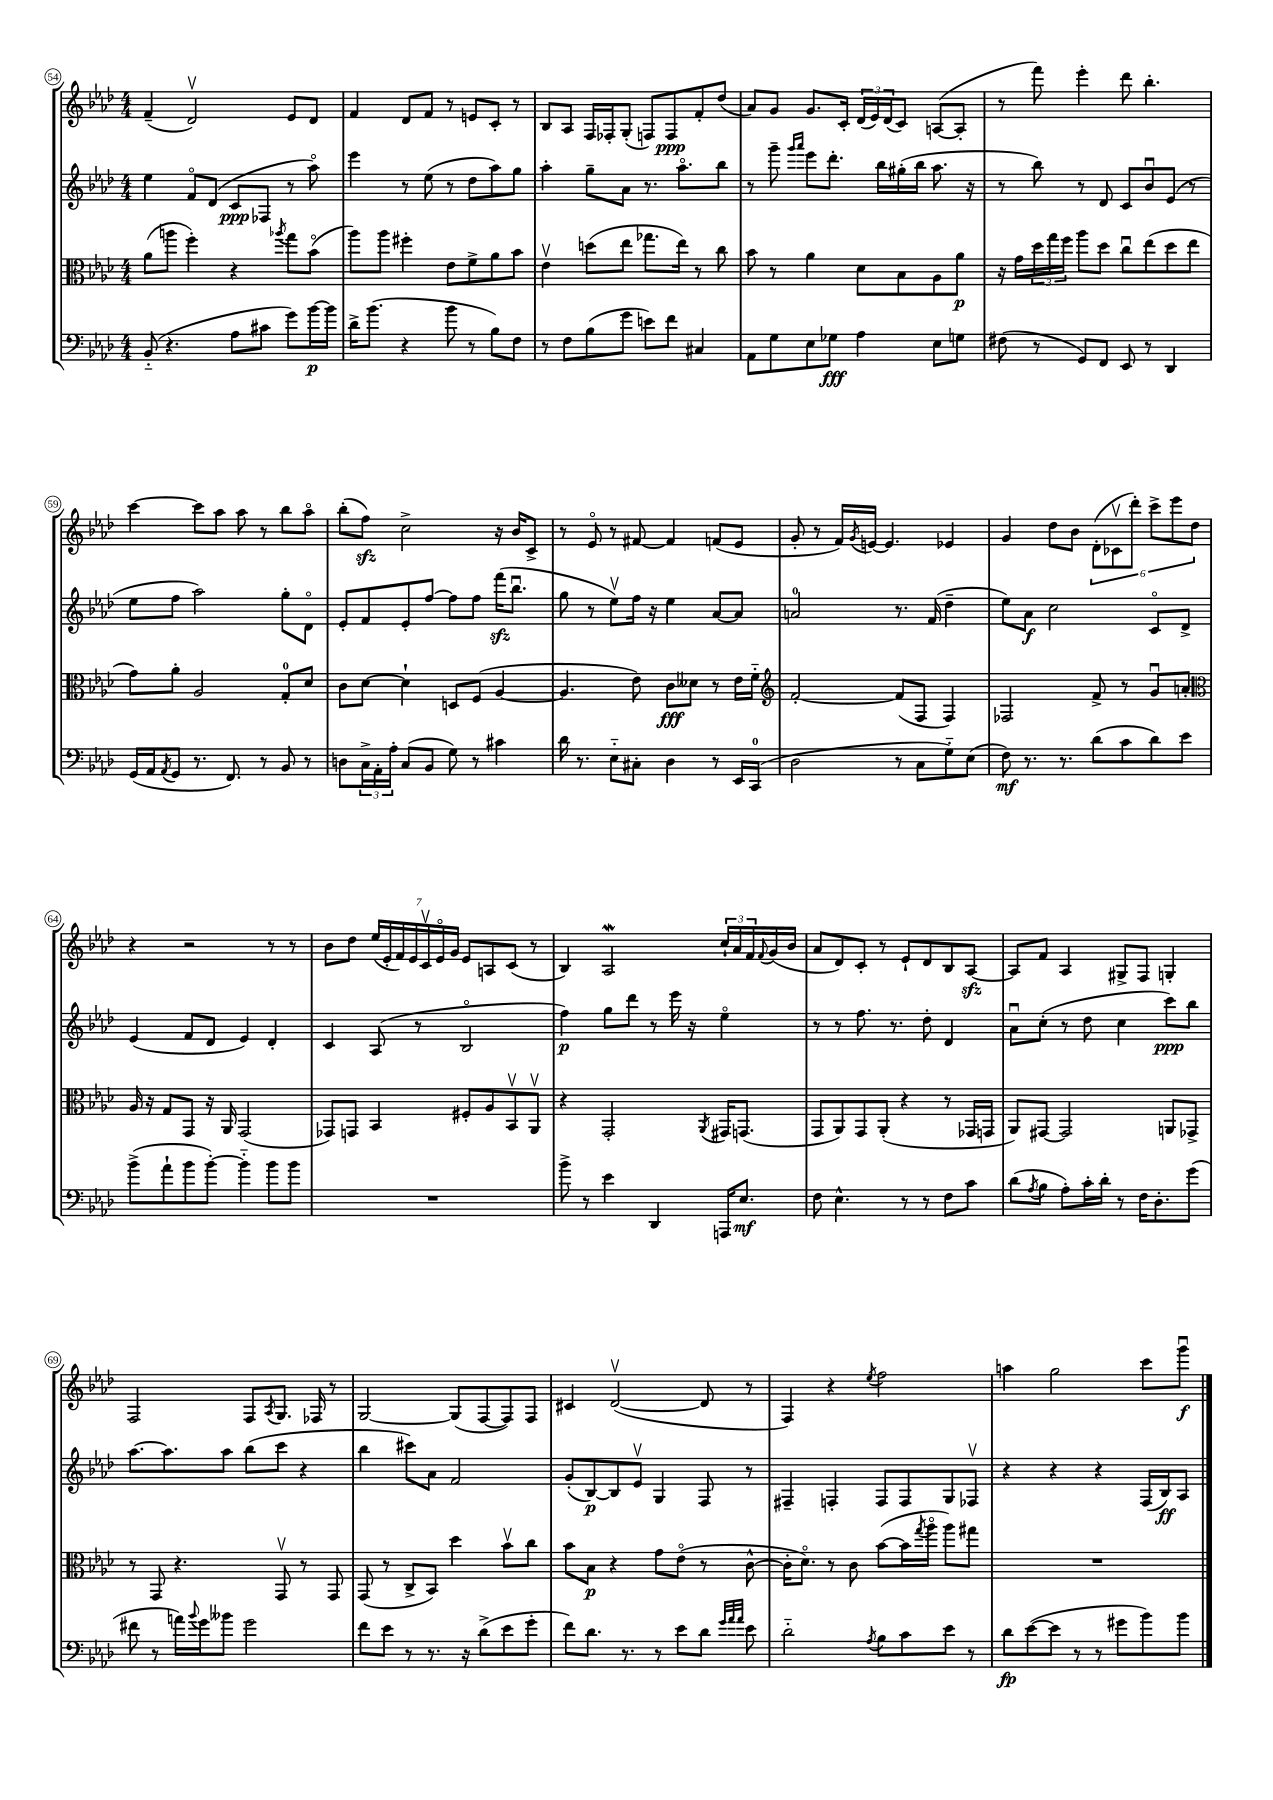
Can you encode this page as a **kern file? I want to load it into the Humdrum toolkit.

**kern	**dynam	**kern	**dynam	**kern	**dynam	**kern	**dynam
*part4	*part4	*part3	*part3	*part2	*part2	*part1	*part1
*staff4	*staff4	*staff3	*staff3	*staff2	*staff2	*staff1	*staff1
*clefF4	*	*clefC3	*	*clefG2	*	*clefG2	*
*k[b-e-a-d-]	*	*k[b-e-a-d-]	*	*k[b-e-a-d-]	*	*k[b-e-a-d-]	*
*M4/4	*	*M4/4	*	*M4/4	*	*M4/4	*
=54	=54	=54	=54	=54	=54	=54	=54
(8BB-/	.	(8a-\L	.	4ee-\	.	(4f~/	.
4.r	.	8aan\J	.	.	.	.	.
.	.	4ff'\)	.	8f/L	.	2d-v/)	.
.	.	.	.	(8d-/J	.	.	.
8A-\L	.	4r	.	8c/L	ppp	.	.
8c#X\J	.	.	.	8F-X/J	.	.	.
.	.	8qaa-X/	.	.	.	.	.
8g\L)	.	8gg\L	.	8r	.	8e-/L	.
[16b-\L	p	(8b-\J	.	8aa-\)	.	8d-/J	.
16b-\JJ]	.	.	.	.	.	.	.
=55	=55	=55	=55	=55	=55	=55	=55
16d-^\KL	.	8aa-\L)	.	4eee-\	.	4f/	.
(8.b-\J	.	.	.	.	.	.	.
.	.	8aa-\J	.	.	.	.	.
4r	.	4ff#X'\	.	8r	.	8d-/L	.
.	.	.	.	(8ee-\	.	8f/J	.
8b-\	.	8e-\L	.	8r	.	8r	.
8r	.	8f^\	.	8dd-\L	.	8en/L	.
8B-\L)	.	8a-\	.	8aa-\)	.	8c'/J	.
8F\J	.	8b-\J	.	8gg\J	.	8r	.
=56	=56	=56	=56	=56	=56	=56	=56
8r	.	4e-v\	.	4aa-'\	.	8B-/L	.
8F\L	.	.	.	.	.	8A-/J	.
(8B-\	.	(8ddn\L	.	8gg~\L	.	16F/LL	.
.	.	.	.	.	.	16F-X'/J	.
8g\J	.	8ee-\J	.	8a-\J	.	(8G'/J	.
8en\L)	.	8.gg-X\L	.	8.r	.	8Fn/L)	.
8f\J	.	.	.	.	.	8F/	ppp
.	.	16ee-\Jk)	.	8.aa-\L	.	.	.
4C#X/	.	8r	.	.	.	8f'/	.
.	.	8cc\	.	8bb-\J	.	(8dd-/J	.
=57	=57	=57	=57	=57	=57	=57	=57
8AA-\L	.	8b-\	.	8r	.	8a-/L)	.
8G\	.	8r	.	8ggg~\	.	8g/J	.
.	.	.	.	16qqggg/LL	.	.	.
.	.	.	.	16qqaaa-/JJ	.	.	.
8E-\	.	4a-\	.	8eee-\L	.	8.g/L	.
8G-X\J	fff	.	.	8.ddd-'\J	.	.	.
.	.	.	.	.	.	16c'/Jk	.
4A-\	.	8d-\L	.	.	.	(24d-/LL	.
.	.	.	.	.	.	24e-/)	.
.	.	.	.	16bb-\LL	.	.	.
.	.	.	.	.	.	(24d-/J	.
.	.	8B-\	.	(16gg#X'\	.	8c/J)	.
.	.	.	.	16bb-\JJ	.	.	.
8E-\L	.	8A-\	.	8.aa-\	.	([8An/L	.
8Gn\J	.	8a-\J	p	.	.	8A'/J]	.
.	.	.	.	16r	.	.	.
=58	=58	=58	=58	=58	=58	=58	=58
(8F#X\	.	16r	.	8r	.	8r	.
.	.	16g\LL	.	.	.	.	.
8r	.	24dd-\	.	8bb-\)	.	8fff\)	.
.	.	24gg\	.	.	.	.	.
.	.	24ff\JJ	.	.	.	.	.
8GG/L)	.	8aa-\L	.	8r	.	4eee-'\	.
8FF/J	.	8dd-\J	.	8d-/	.	.	.
8EE-/	.	8ccu\L	.	8c/L	.	8ddd-\	.
8r	.	(8ee-\	.	8b-u/	.	4.bb-'\	.
4DD-/	.	8dd-\	.	(8e-/J	.	.	.
.	.	8ee-\J	.	8r	.	.	.
!!LO:LB:g=z
=59	=59	=59	=59	=59	=59	=59	=59
(16GG/LL	.	8g\L)	.	8ee-\L	.	[4ccc\	.
16AA-/J	.	.	.	.	.	.	.
8qAA-/	.	.	.	.	.	.	.
8GG/J	.	8a-'\J	.	8ff\J	.	.	.
8.r	.	2A-/	.	2aa-\)	.	8ccc\L]	.
.	.	.	.	.	.	8aa-\J	.
8.FF/)	.	.	.	.	.	.	.
.	.	.	.	.	.	8aa-\	.
8r	.	.	.	.	.	8r	.
8BB-/	.	8G'/L	.	8gg'\L	.	8bb-\L	.
8r	.	8d-/J	.	8d-\J	.	8aa-\J	.
=60	=60	=60	=60	=60	=60	=60	=60
8Dn\L	.	8c\L	.	8e-'/L	.	(8bb-'\L	.
24C^\L	.	[8d-\J	.	8f/	.	8ffzz\J)	.
24AA-'\	.	.	.	.	.	.	.
24A-'\JJ	.	.	.	.	.	.	.
(8C/L	.	4d-`\]	.	8e-'/	.	2cc^\	.
8BB-/J	.	.	.	[8ff/J	.	.	.
8G\)	.	8Dn/L	.	8ff\L]	.	.	.
8r	.	(8F/J	.	8ff\J	.	.	.
4c#X\	.	[4A-/	.	(16fffzz\KL	.	16r	.
.	.	.	.	8.bb-u\J	.	16b-/KL	.
.	.	.	.	.	.	8c^/J	.
=61	=61	=61	=61	=61	=61	=61	=61
16d-\	.	4.A-/]	.	8gg\	.	8r	.
8.r	.	.	.	.	.	.	.
.	.	.	.	8r	.	8e-/	.
8E-\L	.	.	.	8ee-v\L)	.	8r	.
8C#X'\J	.	8e-\)	.	16ff\Jk	.	[8f#X/	.
.	.	.	.	16r	.	.	.
4D-\	.	8c\L	fff	4ee-\	.	4f#/]	.
.	.	8d--X\J	.	.	.	.	.
8r	.	8r	.	[8a-/L	.	(8fn/L	.
16EE-/LL	.	16e-\LL	.	8a-/J]	.	8e-/J	.
(16CC/JJ	.	16f\JJ	.	.	.	.	.
=62	=62	=62	=62	=62	=62	=62	=62
*	*	*clefG2	*	*	*	*	*
2D-\	.	[2f'/	.	2an/	.	8g'/	.
.	.	.	.	.	.	8r	.
.	.	.	.	.	.	16f/LL)	.
.	.	.	.	.	.	8qg/	.
.	.	.	.	.	.	[16en/JJ	.
.	.	.	.	.	.	4.e/]	.
8r	.	(8f/L]	.	8.r	.	.	.
8C\L	.	8F/J	.	.	.	.	.
.	.	.	.	(16f/	.	.	.
8G\)	.	4F/)	.	4dd-~\	.	4e-X/	.
(8E-\J	.	.	.	.	.	.	.
=63	=63	=63	=63	=63	=63	=63	=63
8F\)	mf	2F-X/	.	8ee-\L)	.	4g/	.
8.r	.	.	.	8a-\J	f	.	.
.	.	.	.	2cc\	.	8dd-\L	.
8.r	.	.	.	.	.	.	.
.	.	.	.	.	.	8b-\J	.
(8d-\L	.	8f^/	.	.	.	(12d-'\L	.
.	.	.	.	.	.	12c-Xv\	.
8c\	.	8r	.	.	.	.	.
.	.	.	.	.	.	12ddd-'\J)	.
8d-\)	.	8gu/L	.	8c/L	.	12ccc^\L	.
.	.	.	.	.	.	12eee-\	.
8e-\J	.	8an'/J	.	8d-^/J	.	.	.
.	.	.	.	.	.	12dd-\J	.
!!LO:LB:g=z
=64	=64	=64	=64	=64	=64	=64	=64
*	*	*clefC3	*	*	*	*	*
(8b-^\L	.	16A-/	.	(4e-/	.	4r	.
.	.	16r	.	.	.	.	.
8a-`\	.	8G/L	.	.	.	.	.
8b-\	.	8GG/J	.	8f/L	.	2r	.
[8b-'\J)	.	16r	.	8d-/J	.	.	.
.	.	16AA-/	.	.	.	.	.
4b-\]	.	(2GG/	.	4e-/)	.	.	.
8b-\L	.	.	.	4d-'/	.	8r	.
8b-\J	.	.	.	.	.	8r	.
=65	=65	=65	=65	=65	=65	=65	=65
1r	.	8GG-X/L)	.	4c/	.	8b-\L	.
.	.	8GGn/J	.	.	.	8dd-\J	.
.	.	4BB-/	.	(8A-/	.	(28ee-/LL	.
.	.	.	.	.	.	28e-'/	.
.	.	.	.	.	.	28f/)	.
.	.	.	.	.	.	28e-/	.
.	.	.	.	8r	.	.	.
.	.	.	.	.	.	28cv/	.
.	.	.	.	.	.	28e-/	.
.	.	.	.	.	.	28g/JJ	.
.	.	8F#X'/L	.	2B-/	.	8e-/L	.
.	.	8A-/	.	.	.	8An/	.
.	.	8BB-v/	.	.	.	(8c/J	.
.	.	8AA-v/J	.	.	.	8r	.
=66	=66	=66	=66	=66	=66	=66	=66
8b-^\	.	4r	.	4ff\)	p	4B-/)	.
8r	.	.	.	.	.	.	.
4e-\	.	2GG'/	.	8gg\L	.	2A-w/	.
.	.	.	.	8ddd-\J	.	.	.
4DD-/	.	.	.	8r	.	.	.
.	.	.	.	16eee-\	.	.	.
.	.	.	.	16r	.	.	.
.	.	8qAA-/	.	.	.	.	.
16AAAn/KL	.	16GG#X/KL	.	4ee-\	.	24cc`/LL	.
.	.	.	.	.	.	24a-/	.
8.E-/J	mf	(8.GGn/J	.	.	.	.	.
.	.	.	.	.	.	24f/	.
.	.	.	.	.	.	8qqf/	.
.	.	.	.	.	.	(16g/	.
.	.	.	.	.	.	16b-/JJ	.
=67	=67	=67	=67	=67	=67	=67	=67
8F\	.	8GG/L	.	8r	.	8a-/L	.
4.E-^^\	.	8AA-/)	.	8r	.	8d-/)	.
.	.	8GG/	.	8.ff\	.	8c'/J	.
.	.	(8AA-'/J	.	.	.	8r	.
.	.	.	.	8.r	.	.	.
8r	.	4r	.	.	.	8e-`/L	.
8r	.	.	.	8dd-'\	.	8d-/	.
8F\L	.	8r	.	4d-/	.	8B-/	.
8c\J	.	16GG-X/LL	.	.	.	[8A-zz/J	.
.	.	16GGn/JJ	.	.	.	.	.
=68	=68	=68	=68	=68	=68	=68	=68
(8d-\L	.	8AA-/L)	.	8a-u\L	.	8A-/L]	.
8qA-/	.	.	.	.	.	.	.
8B-\J	.	[8GG#X/J	.	(8cc'\J	.	8f/J	.
8A-'\L)	.	2GG#/]	.	8r	.	4A-/	.
16c'\L	.	.	.	8dd-\	.	.	.
16d-'\JJ	.	.	.	.	.	.	.
8r	.	.	.	4cc\	.	8G#X^/L	.
16F\KL	.	.	.	.	.	8F/J	.
8.D-'\	.	.	.	.	.	.	.
.	.	8AAn/L	.	8ccc\L)	ppp	4Gn'/	.
(8g\J	.	8GG-X^/J	.	8bb-\J	.	.	.
!!LO:LB:g=z
=69	=69	=69	=69	=69	=69	=69	=69
8f#X\	.	8r	.	[8.aa-\L	.	2F/	.
8r	.	8GG/	.	.	.	.	.
.	.	.	.	8.aa-\]	.	.	.
16an\LL)	.	4.r	.	.	.	.	.
8qqb-/	.	.	.	.	.	.	.
16g\J	.	.	.	.	.	.	.
8b--X\J	.	.	.	8aa-\J	.	.	.
2g\	.	.	.	(8bb-\L	.	8F/L	.
.	.	.	.	.	.	8qA-/	.
.	.	8GGv/	.	8ccc\J	.	8.G/J	.
.	.	8r	.	4r	.	.	.
.	.	.	.	.	.	16F-X/	.
.	.	8GG/	.	.	.	8r	.
=70	=70	=70	=70	=70	=70	=70	=70
8f\L	.	(8GG/	.	4bb-\	.	[2G/	.
8e-\J	.	8r	.	.	.	.	.
8r	.	8C^/L	.	8ccc#X\L)	.	.	.
8.r	.	8BB-/J)	.	8a-\J	.	.	.
.	.	4dd-\	.	2f/	.	(8G/L]	.
16r	.	.	.	.	.	.	.
(8d-^\L	.	.	.	.	.	[8F/	.
8e-\	.	8b-v\L	.	.	.	8F/])	.
8g'\J	.	8cc\J	.	.	.	8F/J	.
=71	=71	=71	=71	=71	=71	=71	=71
8f\L)	.	8b-\L	.	(8g'/L	.	4c#X/	.
8.d-\J	.	8B-\J	p	[8B-/)	p	.	.
.	.	4r	.	8B-/]	.	([2d-v/	.
8.r	.	.	.	.	.	.	.
.	.	.	.	8e-v/J	.	.	.
8r	.	8g\L	.	4G/	.	.	.
8e-\L	.	(8e-\J	.	.	.	.	.
8d-\J	.	8r	.	8F/	.	8d-/]	.
32qqg/LLL	.	.	.	.	.	.	.
32qqa-/	.	.	.	.	.	.	.
32qqa-/JJJ	.	.	.	.	.	.	.
8e-\	.	[8c^^\	.	8r	.	8r	.
=72	=72	=72	=72	=72	=72	=72	=72
2d-\	.	16c'\KL]	.	4F#X~/	.	4F/)	.
.	.	8.d-\J)	.	.	.	.	.
.	.	8r	.	4Fn'/	.	4r	.
.	.	8c\	.	.	.	.	.
8qA-/	.	.	.	.	.	8qee-/	.
8B-\L	.	([8b-\L	.	8F/L	.	2ff\	.
8c\	.	16b-\L]	.	8F/	.	.	.
.	.	8qgg/	.	.	.	.	.
.	.	16aa-\JJ	.	.	.	.	.
8e-\J	.	8aa-\L)	.	8G/	.	.	.
8r	.	8gg#X\J	.	8F-Xv/J	.	.	.
=73	=73	=73	=73	=73	=73	=73	=73
8d-\L	fp	1r	.	4r	.	4aan\	.
([8e-\	.	.	.	.	.	.	.
8e-\J]	.	.	.	4r	.	2gg\	.
8r	.	.	.	.	.	.	.
8r	.	.	.	4r	.	.	.
8g#X\L	.	.	.	.	.	.	.
8b-\)	.	.	.	(16F/LL	.	8ccc\L	.
.	.	.	.	16B-/J)	ff	.	.
8b-\J	.	.	.	8A-/J	.	8gggu\J	f
==	==	==	==	==	==	==	==
*-	*-	*-	*-	*-	*-	*-	*-
